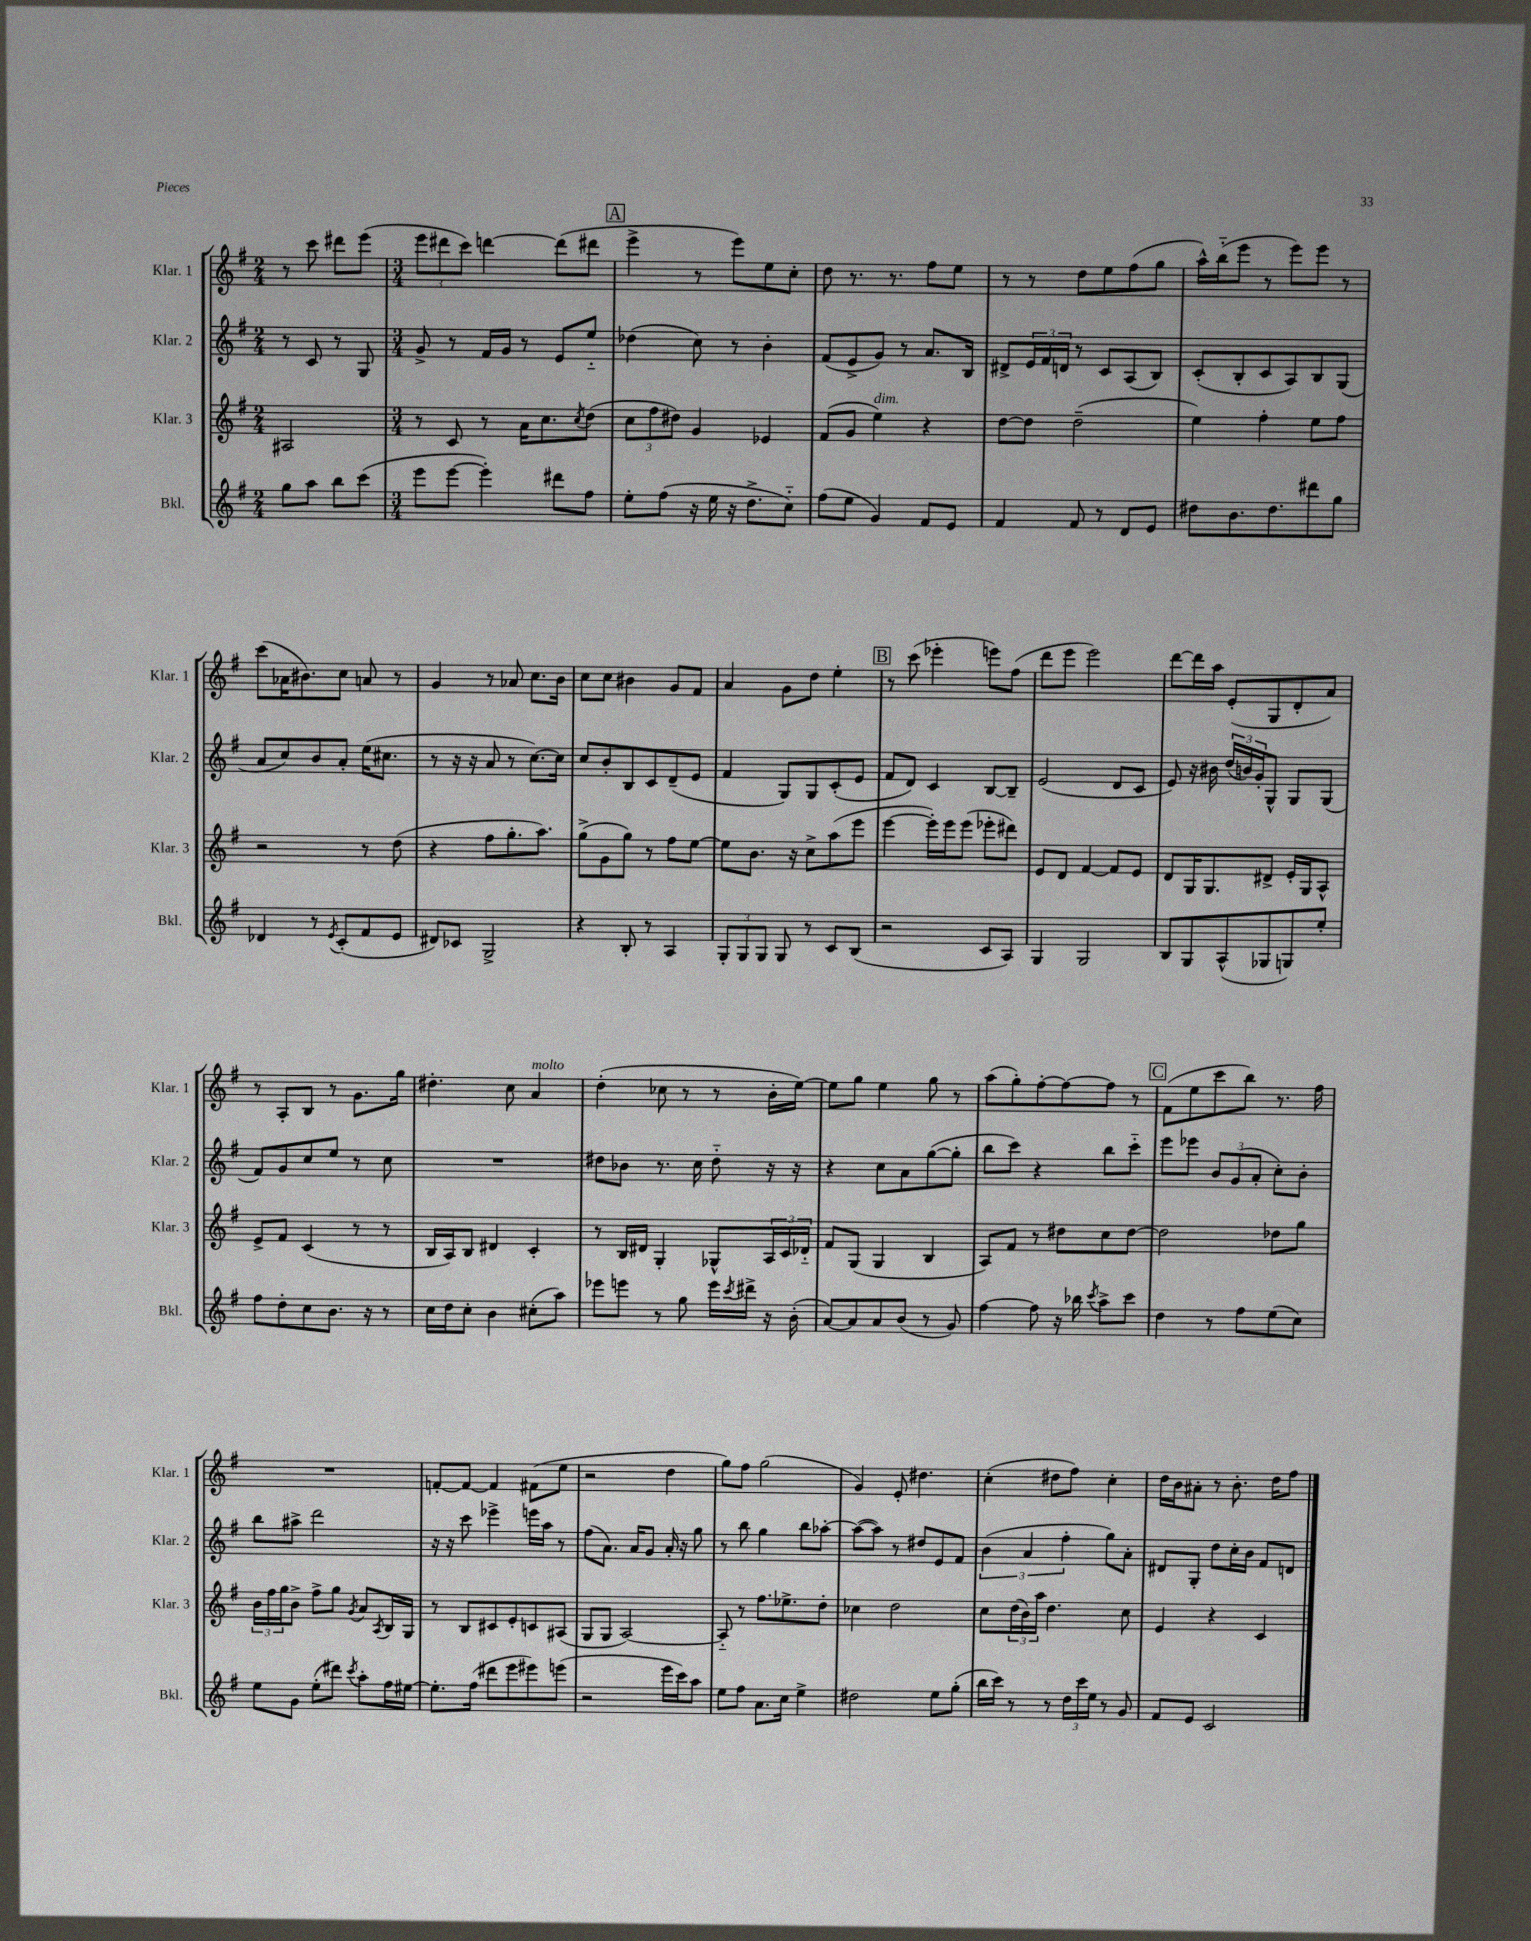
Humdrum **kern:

**kern	**kern	**kern	**kern
*staff4	*staff3	*staff2	*staff1
*clefG2	*clefG2	*clefG2	*clefG2
*k[f#]	*k[f#]	*k[f#]	*k[f#]
*M2/4	*M2/4	*M2/4	*M2/4
8gg	2A#	8r	8r
8aa	.	8c	8ccc
8bb	.	8r	8ddd#
(8ccc	.	8G	(8eee
=	=	=	=
*M3/4	*M3/4	*M3/4	*M3/4
8eee	8r	8g^	12eee
.	.	.	12ddd#
[8eee	8c	8r	.
.	.	.	12ccc)
4eee'])	8r	16f#	[4ddd
.	.	16g	.
.	16a	8r	.
.	8.cc	.	.
8ddd#	.	8e	(8ddd]
.	8qcc	.	.
8ff#	(8dd	8ee'~	8ddd#
=	=	=	=
8ee'	12cc	(4dd-	4eee^
.	12ff#	.	.
(8ff#	.	.	.
.	12dd#)	.	.
16r	4g	8cc)	8r
16ee	.	.	.
16r	.	8r	8eee)
8.dd^	.	.	.
.	4e-	4b'	8ee
8cc'~)	.	.	8cc'
=	=	=	=
(8ff#	(8f#	(8f#	8dd
8ee	8g	8e^	8.r
4g)	4ee)	8g)	.
.	.	.	8.r
.	.	8r	.
8f#	4r	8.a	8ff#
8e	.	.	8ee
.	.	16B	.
=	=	=	=
4f#	[8dd	8d#^	8r
.	8dd]	24e	8r
.	.	24f#	.
.	.	24d	.
8f#	(2dd~	8r	8dd
8r	.	8c	8ee
8d	.	(8A	(8ff#
8e	.	8B)	8gg
=	=	=	=
8dd#	4ee)	(8c'	16aa^^)
.	.	.	(16bb'~
8.b	.	8B'	8eee
.	4ff#'	8c	8r
8.dd#	.	.	.
.	.	8A)	8eee)
8ddd#	8ee	8B	8eee
8gg	8ff#	(8G	8r
=	=	=	=
4d-	2r	8a	(8ccc
.	.	8cc)	16a-
.	.	.	8.b#)
8r	.	8b	.
8qe	.	.	.
(8c'	.	8a'	8cc
8f#	8r	(16ee	8a
.	.	8.cc#	.
8e	(8dd	.	8r
=	=	=	=
8d#)	4r	8r	4g
8c-	.	16r	.
.	.	16r	.
2G^	8ff#	8a	8r
.	8.gg'	8r	8a-
.	.	[8.cc)	8.cc
.	8.aa)	.	.
.	.	16cc]	16b
=	=	=	=
4r	(8gg^	8cc	8cc
.	8g	8b'	8cc
8B'	8gg)	8B	4b#
8r	8r	8c	.
4A	8ff#	(8d~	8g
.	[8ee	8e	8f#
=	=	=	=
12G'	8ee]	4f#	4a
12G	.	.	.
.	8.b	.	.
12G	.	.	.
8G	.	8G)	8g
.	16r	.	.
8r	8cc^	8G	8dd
8c	(8aa	(8c'	4ee'
(8B	8eee	8e	.
=	=	=	=
2r	[4eee	8f#	8r
.	.	8d)	(8ccc
.	16eee'])	4c	4eee-'
.	16eee	.	.
.	(8eee	.	.
8c	8eee-'	[8B	8eee)
8A)	8ddd#)	8B~]	(8ff#
=	=	=	=
4G	8e	(2e	8ddd
.	8d	.	8eee
2G	[4f#	.	2eee)
.	8f#]	8d	.
.	8e	8c	.
=	=	=	=
8B	8d	8e)	[8ddd
8G	16G	16r	16ddd]
.	8.G	16b#	16aa
(8A^^	.	(24dd	(8e'
.	.	24b)	.
.	.	24g'	.
8G-	8d#^	8G^^	8G
8G)	16e'	8G	8d'
.	16G	.	.
8ee'	8A^^	(8G	8a)
=	=	=	=
8ff#	8e^	8f#)	8r
8dd'	8f#	8g	8A'
8cc	(4c	8cc	8B
8.b	.	8ee	8r
.	8r	8r	8.g
16r	.	.	.
8r	8r	8cc	.
.	.	.	16gg
=	=	=	=
16cc	16B	2.r	4.dd#'
16dd	16A)	.	.
8cc'	8B	.	.
4b	4d#	.	.
.	.	.	8cc
(8cc#'	4c'	.	4a
8aa)	.	.	.
=	=	=	=
8eee-	8r	8dd#	(4dd'
8eee	16B	8b-	.
.	16d#	.	.
8r	4G'	8.r	8cc-
8gg	.	.	8r
.	.	16cc	.
16eee	8G-^^	8dd#'~	8r
8qccc	.	.	.
16ddd#^	.	.	.
16r	24A	16r	16b'
.	24c	.	.
(16b'	.	16r	[16ee)
.	24d-'~	.	.
=	=	=	=
[8a)	8f#	4r	8ee]
8a]	(8G	.	8gg
8a	4G	8cc	4ee
(8b	.	8a	.
8r	4B	([8gg	8gg
8g)	.	8gg']	8r
=	=	=	=
[4ff#	8A)	8bb	(8aa
.	8f#	8ccc)	8gg')
8ff#]	8r	4r	[8ff#'
16r	8dd#	.	8ff#_
16bb-	.	.	.
8qccc	.	.	.
8aa^	8cc	8bb	8ff#]
8ccc	[8dd#	8ccc'~	8r
=	=	=	=
4dd	2dd#]	8eee	(8f#
.	.	8eee-	8ee
8r	.	12b	8ccc
.	.	(12g	.
8ff#	.	.	8bb)
.	.	12a'	.
(8ee	8dd-	8cc')	8.r
8cc)	8gg	8b'	.
.	.	.	16ff#
=	=	=	=
8ee	24b	8bb	2.r
.	24ff#	.	.
.	24gg	.	.
8g	8b^	8aa#^	.
(8ee'	8ff#^	2ddd	.
8ddd#)	8gg	.	.
8qccc	8qg	.	.
8aa'	8a	.	.
.	8qA	.	.
16ff#	16B	.	.
[16ee#	16G	.	.
=	=	=	=
8.ee#']	8r	16r	[8f'
.	.	16r	.
.	8B	8ccc	8f_
(16ff#	.	.	.
8ddd#	8c#	4eee-^	4f]
8eee	8e'	.	.
8eee#)	8c	16eee	(8f#
.	.	16aa	.
(8eee	(8A#	8r	8ee
=	=	=	=
2r	8G	(8ff#	2r
.	8G	8.a)	.
.	[2A)	.	.
.	.	16a	.
.	.	8g	.
16eee	.	16a'	4dd
16ccc)	.	16r	.
8aa	.	8gg	.
=	=	=	=
8ee	8A'~]	8r	8gg)
8ff#	8r	8bb	8ff#
8.a	8.ff#	4gg	(2gg
16cc	8.ee-^	.	.
4ee^	.	8bb	.
.	8dd'	[8aa-'	.
=	=	=	=
2dd#	4cc-	(8aa-_	4g)
.	.	8aa-])	.
.	2dd	8r	8e'
.	.	8dd#	4.dd#
8ee	.	8e	.
(8gg'	.	8f#	.
=	=	=	=
16bb	8cc	(6b	(4cc'
16ccc)	.	.	.
8r	(24dd	.	.
.	24b)	6a	.
.	24aa	.	.
8r	4.dd	.	8dd#
.	.	6ff#'	.
24dd	.	.	8ff#)
24ccc	.	.	.
24ee	.	.	.
8r	.	8gg)	4cc'
8g	8cc	8a'	.
=	=	=	=
8f#	4e	8d#	16dd
.	.	.	16b
8e	.	8G'	8a#'
2c	4r	8dd	8r
.	.	16cc'	8.b'
.	.	16b	.
.	4c	8f#	.
.	.	.	16dd
.	.	8d	8ff#
==	==	==	==
*-	*-	*-	*-
